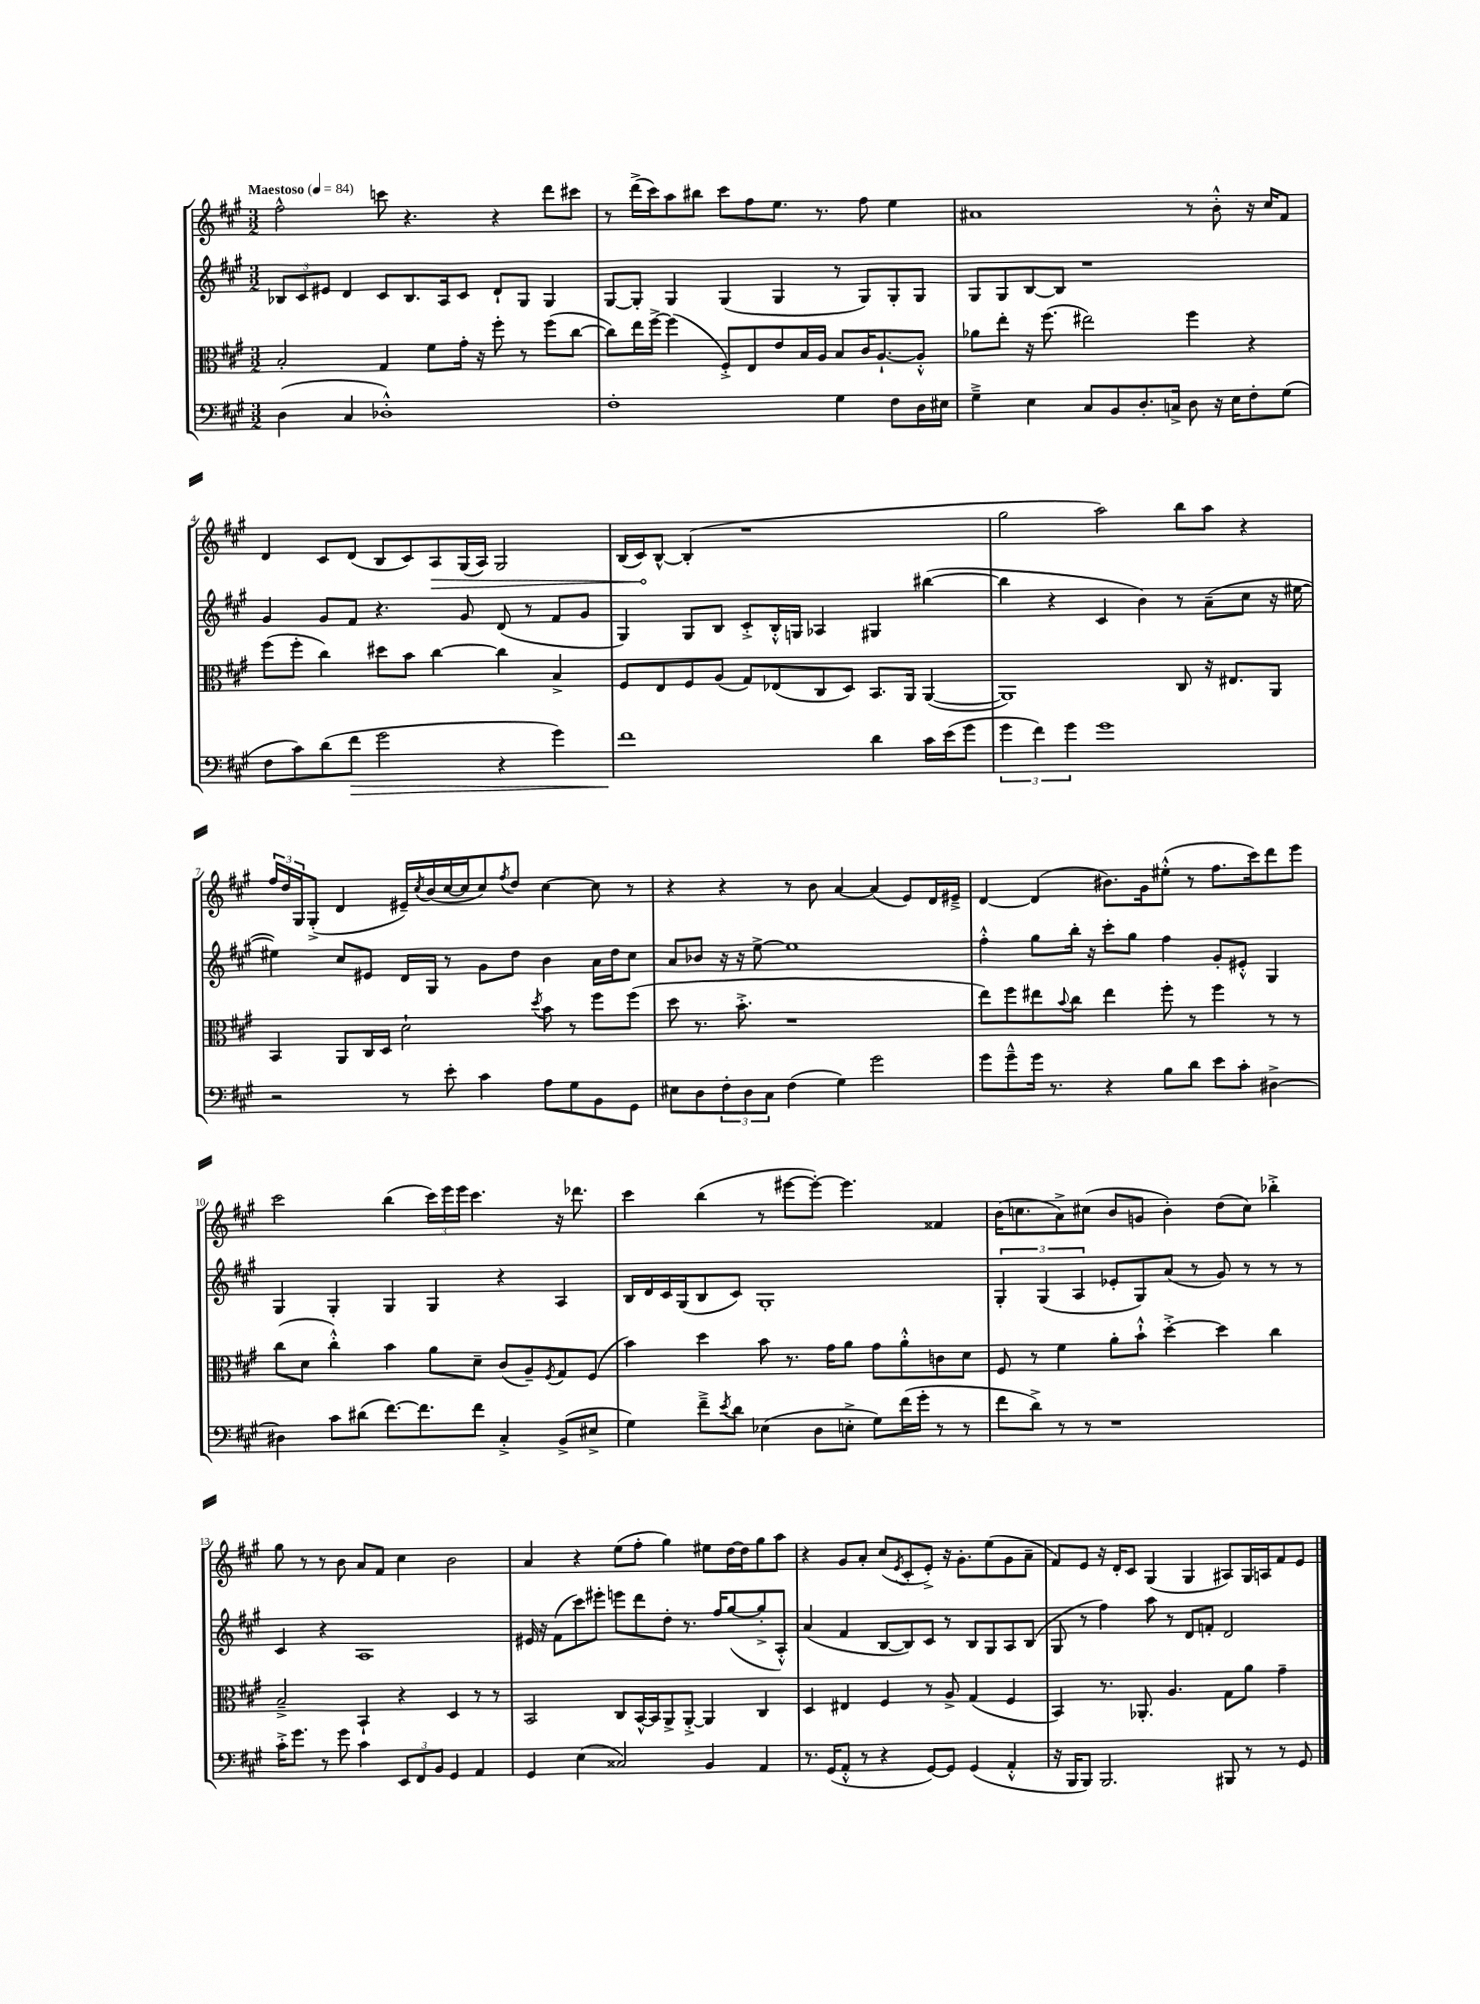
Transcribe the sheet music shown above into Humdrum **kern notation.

**kern	**kern	**kern	**kern
*staff4	*staff3	*staff2	*staff1
*clefF4	*clefC3	*clefG2	*clefG2
*k[f#c#g#]	*k[f#c#g#]	*k[f#c#g#]	*k[f#c#g#]
*M3/2	*M3/2	*M3/2	*M3/2
*MM84	*MM84	*MM84	*MM84
(4D	2B'	12B-	2ff#^^
.	.	12c#	.
.	.	12e#	.
4C#	.	4d	.
1D-'^^)	4G#	8c#	8ccc
.	.	8.B-	4.r
.	8f#	.	.
.	.	16A	.
.	16g#'	8c#	.
.	16r	.	.
.	8ff#'	8d`	4r
.	8r	8G#	.
.	(8ff#	4G#	8ddd
.	[8cc#	.	8ccc#
=	=	=	=
1F#'	8cc#])	[8G#	8r
.	16ee	8G#']	(16ddd^
.	[16ff#^	.	16ccc#)
.	(4ff#]	4G#	8aa
.	.	.	8bb#
.	8F#'^)	(4G#	8ccc#
.	8E	.	8ff#
.	8e	4G#	8.ee
.	16B	.	.
.	16A	.	8.r
4G#	8B	8r	.
.	16c#	8G#)	8ff#
.	[8.A`	.	.
8F#	.	8G#'	4ee
16D	8A'^^]	8G#	.
16E#	.	.	.
=	=	=	=
4G#~^	8a-	8G#	1a#
.	8ee'	8G#	.
4E	16r	[8B	.
.	(8.ff#	.	.
.	.	8B]	.
8C#	2ee#)	1r	.
8BB	.	.	.
8.D'	.	.	.
16C^	.	.	.
8D	4ff#	.	8r
16r	.	.	8b'^^
16E	.	.	.
8F#'	4r	.	16r
.	.	.	16cc#
(8G#	.	.	8f#
=	=	=	=
8F#	(8ff#	4g#	4d
8c#)	8ff#'	.	.
(8d	4cc#)	8g#	8c#
8f#	.	8f#	(8d
2g#	8dd#	4.r	8B
.	8b	.	8c#)
.	[4cc#	.	8A
.	.	8g#	(16G#
.	.	.	16A)
4r	4cc#]	(8d	2G#
.	.	8r	.
4g#)	4B^	8f#	.
.	.	8g#	.
=	=	=	=
1f#	8F#	4G#)	(16B
.	.	.	16c#)
.	8E	.	[8B^^
.	8F#	8G#	(4B']
.	(8A	8B	.
.	8G#)	8c#'^	1r
.	(8E-	16B'^^	.
.	.	16G	.
.	8C#	4A-	.
.	8D)	.	.
4d	8.BB	4G#	.
.	16AA	.	.
16c#	([4AA	([4bb#	.
(16e	.	.	.
8g#	.	.	.
=	=	=	=
6g#	1AA])	4bb#]	2gg#
6f#)	.	.	.
.	.	4r	.
6g#	.	.	.
1g#	.	4c#	2aa)
.	.	4b)	.
.	8C#	8r	8bb
.	16r	(8a~	8aa
.	8.E#	.	.
.	.	8cc#	4r
.	8AA	16r	.
.	.	[16ee#	.
=	=	=	=
2r	4BB	4ee#])	24ff#
.	.	.	24dd
.	.	.	24G#
.	.	.	(8G#'^
.	8AA	8cc#	4d
.	16C#	8e#	.
.	16D	.	.
8r	2d`	16d	16e#~)
.	.	.	8qcc#
.	.	16G#	(16b
8e'	.	8r	[16cc#
.	.	.	16cc#]
4c#	.	8g#	8cc#)
.	.	.	8qff#
.	.	8dd	8dd
.	8qdd	.	.
8A	8b	4b	[4cc#
8G#	8r	.	.
8BB	8ff#	16a	8cc#]
.	.	16dd	.
8GG#	(8ff#	8cc#	8r
=	=	=	=
8E#	8dd	8a	4r
8D	8.r	8b-	.
12F#'	.	16r	4r
.	8.b'^	16r	.
12D	.	.	.
.	.	[8ee^	.
12C#	.	.	.
(4F#	1r	1ee]	8r
.	.	.	8b
4G#)	.	.	[4a
2g#	.	.	(4a]
.	.	.	8e)
.	.	.	16d
.	.	.	16e#~^
=	=	=	=
8g#	8ee)	4ff#'^^	[4d
8g#~^^	8ff#	.	.
16g#	8ee#	8gg#	(4d]
8.r	.	.	.
.	8qqb	.	.
.	8cc#	16bb'	.
.	.	16r	.
4r	4ee#	8ccc#'	8.b#)
.	.	8gg#	.
.	.	.	16g#
8B	8ff#'	4ff#	(8ee#'^^
8d	8r	.	8r
8e	4ff#	8g#'	8.ff#
8c#'	.	8e#'^^	.
.	.	.	16ccc#)
[4D#^	8r	4G#	8ddd
.	8r	.	8eee
=	=	=	=
4D#]	(8cc#	4G#	2ccc#
.	8d	.	.
8c#	4cc#'^^)	4G#'	.
(8d#	.	.	.
[8.f#)	4b	4G#	(4bb
8.f#]	.	.	.
.	8a	4G#	24ccc#)
.	.	.	24eee
.	.	.	24eee
8f#	8d~	.	4.ccc#
4C#'^	(8c#	4r	.
.	8A~)	.	.
.	8qF#	.	.
(8BB^	8G#	4A	16r
.	.	.	8.ddd-
8E#^	(8F#	.	.
=	=	=	=
4G#)	4b)	16B	4ccc#
.	.	16d	.
.	.	16c#	.
.	.	(16G#	.
8f#~^	4dd	8B	(4bb
8qe	.	.	.
8d	.	8c#)	.
(4E-	8b	1G#'	8r
.	8.r	.	[8eee#
8D	.	.	8eee#'_)
.	16g#	.	.
8E'^	8a	.	4.eee#]
8G#)	8g#	.	.
(16f#	8a'^^	.	.
16g#'	.	.	.
8r	8c	.	4f##
8r	8d	.	.
=	=	=	=
8f#	8F#	6G#'	(16b
.	.	.	8.cc
8d^)	8r	.	.
.	.	(6G#	.
8r	4f#	.	8a^)
.	.	6A	.
8r	.	.	(8cc#
1r	8a'	8e-'	8b
.	8b`^^	8G#)	8g
.	[4dd'^	(8a	4b')
.	.	8r	.
.	4dd]	8g#)	(8dd
.	.	8r	8cc#)
.	4cc#	8r	4bb-'^
.	.	8r	.
=	=	=	=
16c#'^	2B~^	4c#	8gg#
8.g#	.	.	.
.	.	.	8r
8r	.	4r	8r
8g#	.	.	8b
4c#	4BB`	1A	8a
.	.	.	8f#
12EE	4r	.	4cc#
12FF#	.	.	.
12BB	.	.	.
4GG#	4D	.	2b
4AA	8r	.	.
.	8r	.	.
=	=	=	=
4GG#	2BB	16e#	4a
.	.	16r	.
.	.	(8f#	.
(4E	.	8ccc#)	4r
.	.	8eee#'	.
2C##)	8C#	8eee	(8ee
.	[16BB^^	8ddd	8ff#'
.	16BB]	.	.
.	8AA^	8dd'	4gg#)
.	[8AA'^	8.r	.
4BB	4AA]	.	8ee#
.	.	16ff#	.
.	.	([8gg#	[16dd
.	.	.	16dd]
4AA	4C#	8gg#'^]	8gg#
.	.	8A'^^)	8aa
=	=	=	=
8.r	4D	(4a	4r
(16GG#	.	.	.
8AA'^^	4E#	4f#	8g#
8r	.	.	8a'
4r	4F#	[8B	(8cc#
.	.	.	8qe
.	.	8B])	8c#'
[8GG#)	8r	8c#	8e'^)
8GG#]	8A^	8r	16r
.	.	.	8.g#'
(4GG#	(4G#	8B	.
.	.	8G#	(8ee
4AA'^^	4F#	8A	8g#
.	.	(8B	8a~
=	=	=	=
16r	4BB)	8G#	8f#)
16BBB	.	.	.
8BBB)	.	8r	8e
2.BBB	8.r	4ff#)	16r
.	.	.	16d'
.	.	.	8c#
.	8.AA-'	.	.
.	.	8aa	(4G#
.	4.A	8r	.
.	.	8d	4G#
.	.	8f'	.
8BBB#	8G#	2d	8A#)
8r	8a	.	16G#
.	.	.	16A
8r	4g#~	.	8f#
8GG#	.	.	8e
==	==	==	==
*-	*-	*-	*-
